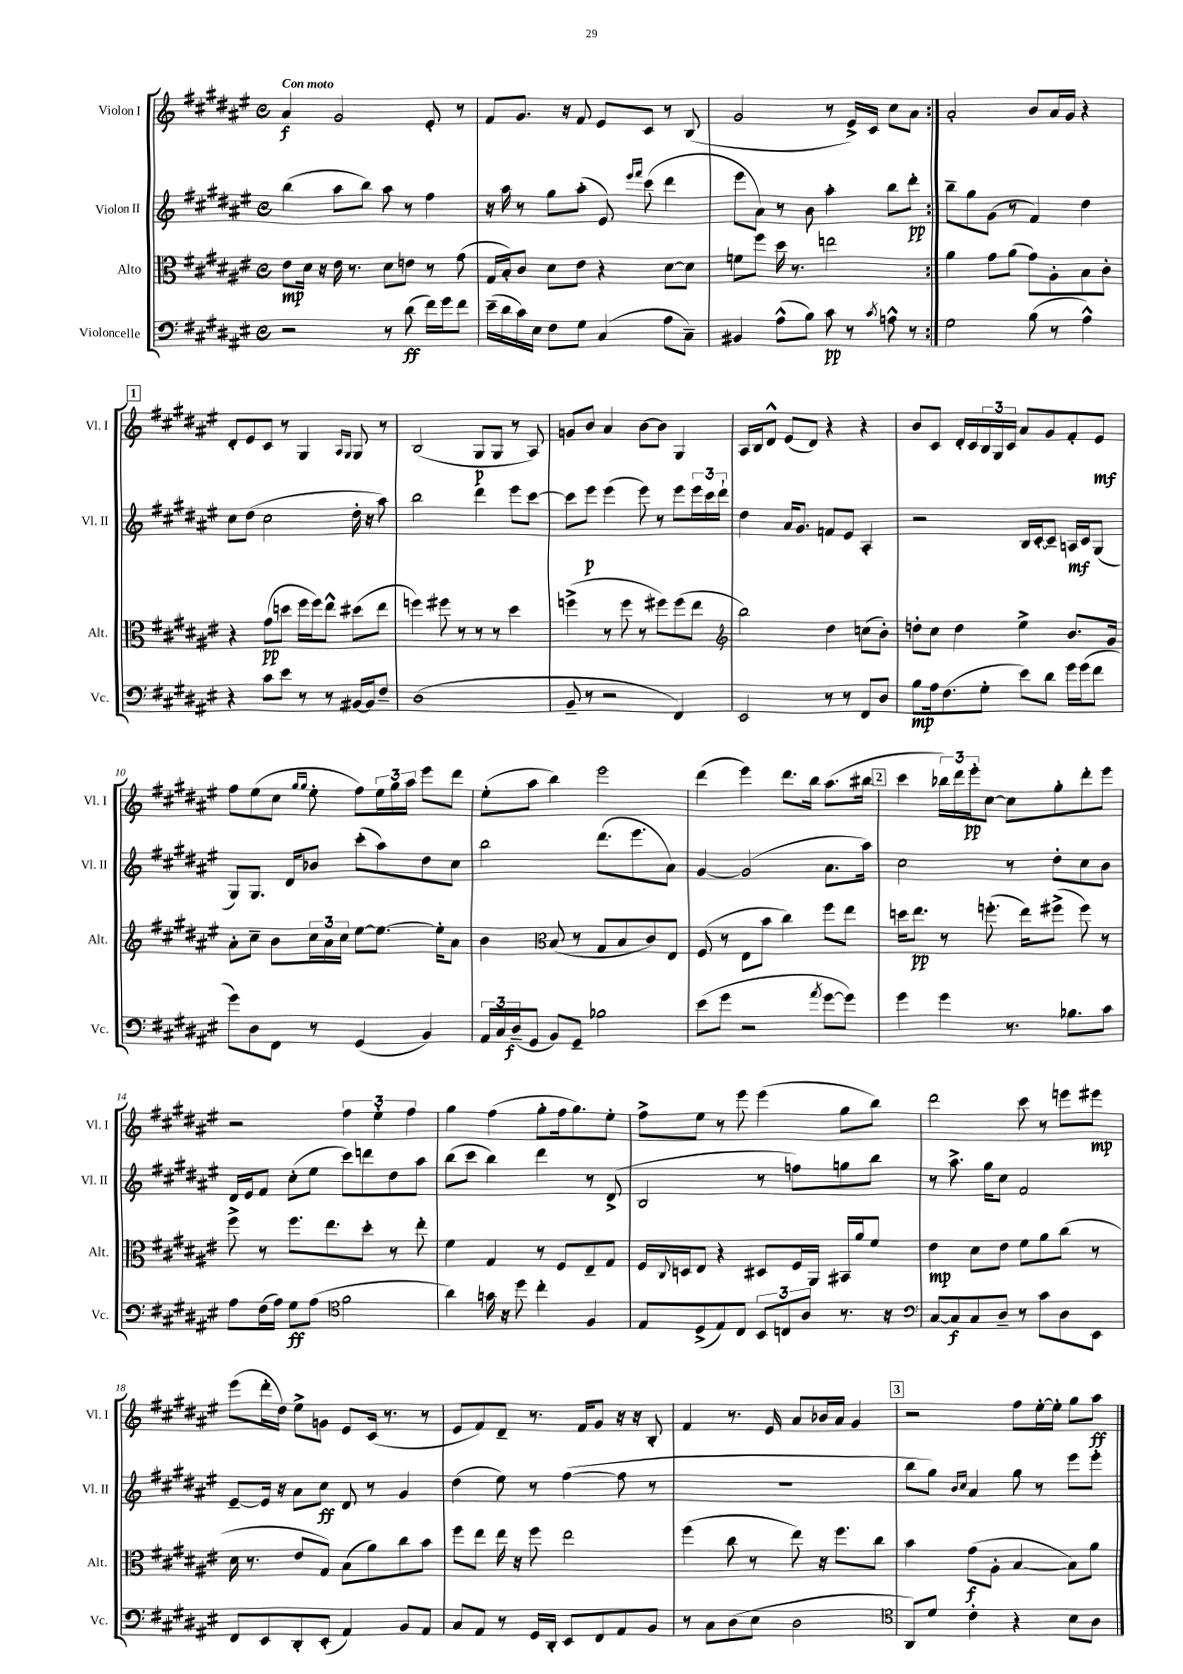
<<
\new StaffGroup <<
\new Staff = "s0" \with { instrumentName = "Violon I" shortInstrumentName = "Vl. I" } {
    \clef treble \key fis \major \defaultTimeSignature \time 4/4 \tempo "Con moto"
    \repeat volta 2 { ais'4\f gis'2 eis'8-. r8 |
    fis'8 gis'8. r16 fis'8 eis'8 cis'8 r8 b8( |
    gis'2 r8 eis'16->) cis'16 cis''8 ais'8 | }
    ais'2-. b'8 ais'16 gis'16 r4 |
    \mark \markup { \box "1" } dis'8-. eis'8 cis'8 r8 gis4 \grace { ais16 gis16 } gis8 r8 |
    b2( gis8\p gis8 r8 ais8) |
    g'8 b'8 ais'4 b'8~ b'8 gis4 |
    ais16 b16 dis'8-^ eis'8( dis'8) r4 r4 |
    b'8 cis'8 dis'16-. cis'16 \tuplet 3/2 { b16 gis16 cis'16 } ais'8 gis'8 fis'8-. eis'8\mf |
    fis''8 eis''8( cis''8 \grace { gis''16 gis''16 } eis''8-. fis''8) \tuplet 3/2 { eis''16 gis''16 ais''16 } eis'''8 dis'''8 |
    eis''8-.( ais''8 b''4) eis'''2 |
    dis'''4( eis'''4) dis'''8. b''16 ais''8.( bis''16 |
    \mark \markup { \box "2" } cis'''4 \tuplet 3/2 { bes''16) dis'''16 eis'''16-.\pp } cis''8~ cis''8 gis''8-. dis'''8-. eis'''8 |
    r2 \tuplet 3/2 { fis''4 eis''4-. fis''4 } |
    gis''4 fis''4( gis''8-. fis''16 gis''8.) eis''8-. |
    fis''8-> eis''8 r8 eis'''8 eis'''4( gis''8 b''8) |
    dis'''2 cis'''8 r8 e'''8 eis'''8\mp |
    eis'''8( dis'''16-. dis''16) eis''8-> g'8 eis'8 cis'16( r8. r8 |
    eis'8 fis'8) dis'8-- r8. fis'16 gis'8 r16 r16 b8-. |
    fis'4 r8. eis'16 ais'8 bes'16 ais'16 gis'4 |
    \mark \markup { \box "3" } r2 fis''8 eis''16~-. eis''16-. gis''8 ais''8\ff \bar "|." |
}
\new Staff = "s1" \with { instrumentName = "Violon II" shortInstrumentName = "Vl. II" } {
    \clef treble \key fis \major \defaultTimeSignature \time 4/4
    \repeat volta 2 { b''4( ais''8 b''8) ais''8 r8 fis''4 |
    r16 ais''16 r8 gis''8 ais''8-.( eis'8) \grace { eis'''16 fis'''16 } cis'''8( dis'''4 |
    eis'''8 ais'8) r8 b'8 ais''4-. b''8 dis'''8-.\pp | }
    b''8-- gis''8 gis'8( r8 fis'4) dis''4 |
    \mark \markup { \box "1" } cis''8 dis''8( cis''2 dis''16-. r16 ais''8) |
    b''2 dis'''4 eis'''8 cis'''8~ |
    cis'''8 eis'''8\p eis'''4( eis'''8) r8 eis'''8 \tuplet 3/2 { eis'''16 cis'''16 dis'''16-! } |
    dis''4 ais'16 gis'8. f'8 eis'8 ais4-. |
    r2 b16 cis'16~-. cis'8-- a16\mf cis'16 gis8( |
    gis8) gis8. dis'16 bes'8 cis'''8-.( ais''8) dis''8 cis''8 |
    b''2 dis'''8.( eis'''8. ais'8) |
    gis'4~ gis'2( ais'8. ais''16) |
    \mark \markup { \box "2" } cis''2 r8 dis''8-. cis''8 b'8 |
    dis'16 eis'16 fis'8 cis''8-.( eis''8 cis'''8) d'''8 dis''8 ais''8 |
    b''8( cis'''8 b''4) dis'''4 r8 dis'8->( |
    b2 r8 f''8) g''8 b''8 |
    r8 ais''8.-> gis''16 cis''8 fis'2 |
    eis'8~-- eis'16 r16 ais'8 cis''8\ff dis'8 r8 gis'4 |
    dis''4( eis''8) r8 fis''4~( fis''8 r8 |
    r1 |
    \mark \markup { \box "3" } b''8 gis''8) \grace { b'16 cis''16 } ais'4 gis''8 r8 eis'''8 eis'''8-. \bar "|." |
}
\new Staff = "s2" \with { instrumentName = "Alto" shortInstrumentName = "Alt." } {
    \clef alto \key fis \major \defaultTimeSignature \time 4/4
    \repeat volta 2 { eis'8\mp dis'16 r16 eis'16 r8. dis'8 e'8 r8 gis'8( |
    gis16 b16-.) cis'8 dis'8 eis'8 r4 dis'8~ dis'8 |
    f'8 fis''8 dis''16 r8. e''2 | }
    ais'4 gis'8 ais'8( gis'8) ais8-. b8 cis'8-. |
    \mark \markup { \box "1" } r4 gis'8\pp( d''8 fis''16 fis''16) eis''8-^ dis''8( eis''8 |
    f''4) fis''8 r8 r8 r8 dis''4 |
    f''4->( r8 f''8 r8 fis''8) fis''8( eis''8 |
    \clef treble b''2) dis''4 c''8( b'8-.) |
    d''8-. cis''8 d''4 eis''4-> b'8. gis'16 |
    ais'8-. cis''8-- b'8 \tuplet 3/2 { cis''16 ais'16 cis''16 } eis''8~ eis''8.~ eis''16-. ais'8 |
    b'4 \clef alto b8( r8 gis8 b8 cis'8) eis8 |
    fis8( r8 eis8 b'8 cis''4) fis''8 eis''8 |
    \mark \markup { \box "2" } d''16 eis''8.\pp r8 f''8.-.( eis''16) fis''8->( fis''8) r8 |
    fis''8-> r8 fis''8. eis''8. dis''8-. r8 eis''8-. |
    fis'4 gis4 r8 fis8 eis8-- gis8 |
    fis16 \appoggiatura { cis8 } d16 eis8 r4 dis8 fis16 ais,16 bis,16 ais'16 fis'8 |
    eis'4\mp dis'8 eis'8 fis'8 ais'8 cis''8( r8 |
    dis'16 r8. eis'8 gis8) b8( ais'8) cis''8 b'8 |
    fis''8 eis''8 eis''16 r16 fis''8 eis''2 |
    fis''4( cis''8 r8 eis''8) r16 fis''8. cis''8 |
    \mark \markup { \box "3" } b'4 gis'8\f( ais8-. b4~ b8) ais'8 \bar "|." |
}
\new Staff = "s3" \with { instrumentName = "Violoncelle" shortInstrumentName = "Vc." } {
    \clef bass \key fis \major \defaultTimeSignature \time 4/4
    \repeat volta 2 { r2 r8 dis'8\ff( fis'16) gis'16 fis'8 |
    eis'16--( dis'16 cis'16) eis16 fis8 gis8 cis4( ais8 cis8--) |
    bis,4 ais8-^( b8) cis'8\pp r8 \acciaccatura { cis'8 } a8-^ r8 | }
    gis2 b8( r8 ais4-^) |
    \mark \markup { \box "1" } r4 cis'8 eis'8 r8 r8 bis,16~ bis,16 fis8-- |
    dis1( |
    b,8-- r8 r2 fis,4) |
    eis,2 r8 r8 fis,8 dis8 |
    b8\mp ais16 fis8.( gis8-. eis'8) dis'8 gis'16 gis'16( fis'8 |
    gis'8) dis8 fis,8 r8 gis,4( b,4) |
    \tuplet 3/2 { ais,16 cis16 dis16--\f( } gis,8 b,8) gis,8-- bes2 |
    eis'8( gis'8 r2 \acciaccatura { ais'8 } gis'8~ gis'8) |
    \mark \markup { \box "2" } gis'4 gis'4 r8. bes8. cis'8 |
    ais8 fis16( ais16) gis8\ff ais8( \clef tenor fis'2 |
    ais'4) g'16 r16 dis''8 cis''4-. fis4 |
    eis8 dis8->( eis8) cis8 \tuplet 3/2 { b,8 c8 ais8 } r8. r16 |
    \clef bass cis8~ cis8\f cis8 dis8-- r8 cis'8 dis8 eis,8 |
    fis,8 eis,8 dis,8-. eis,8-.( ais,4) b,8 ais,8 |
    cis8 ais,8 r8 gis,16 dis,16-. eis,8 fis,8 ais,8 b,8 |
    r8 cis8 dis8( eis8 dis2 |
    \mark \markup { \box "3" } \clef tenor ais,8) dis'8 cis'4-. r4 b8 ais8 \bar "|." |
}
>>
>>
